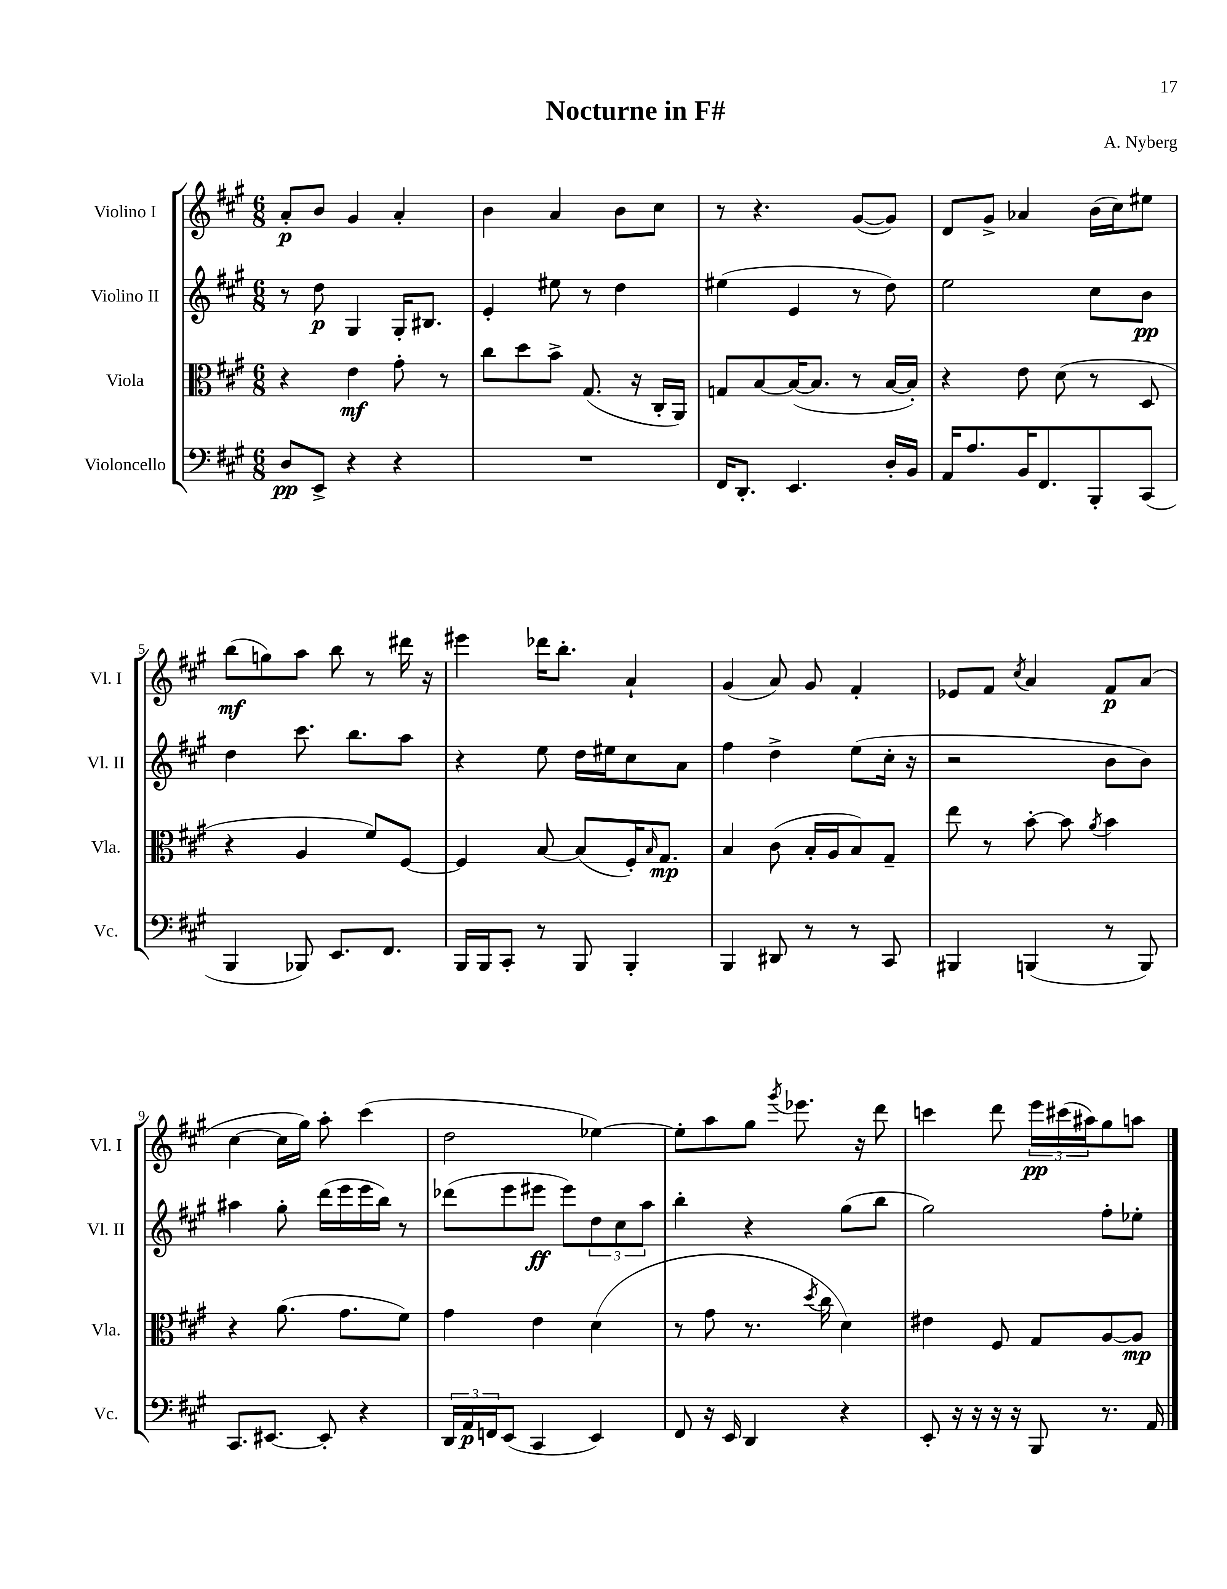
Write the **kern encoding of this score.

**kern	**kern	**kern	**kern
*staff4	*staff3	*staff2	*staff1
*clefF4	*clefC3	*clefG2	*clefG2
*k[f#c#g#]	*k[f#c#g#]	*k[f#c#g#]	*k[f#c#g#]
*M6/8	*M6/8	*M6/8	*M6/8
8D	4r	8r	8a'
8EE^	.	8dd	8b
4r	4e	4G#	4g#
4r	8g#'	16G#'	4a'
.	.	8.B#	.
.	8r	.	.
=	=	=	=
2.r	8cc#	4e'	4b
.	8dd	.	.
.	8b^	8ee#	4a
.	(8.G#	8r	.
.	.	4dd	8b
.	16r	.	.
.	16C#'	.	8cc#
.	16AA)	.	.
=	=	=	=
16FF#	8G	(4ee#	8r
8.DD'	.	.	.
.	[8B	.	4.r
4.EE	(16B_	4e	.
.	8.B]	.	.
.	8r	8r	([8g#
16D'	[16B	8dd)	8g#])
16BB	16B'])	.	.
=	=	=	=
16AA	4r	2ee	8d
8.A	.	.	.
.	.	.	8g#^
16BB	8e	.	4a-
8.FF#	.	.	.
.	(8d	.	.
8BBB'	8r	8cc#	(16b
.	.	.	16cc#)
(8CC#	8D	8b	8ee#
=	=	=	=
4BBB	4r	4dd	(8bb
.	.	.	8gg)
8BBB-)	4A	8.ccc#	8aa
8.EE	.	.	8bb
.	.	8.bb	.
.	8f#)	.	8r
8.FF#	.	.	.
.	[8F#	8aa	16ddd#
.	.	.	16r
=	=	=	=
16BBB	4F#]	4r	4eee#
16BBB	.	.	.
8CC#'	.	.	.
8r	[8B	8ee	16ddd-
.	.	.	8.bb'
8BBB	(8B]	16dd	.
.	.	16ee#	.
4BBB'	16F#')	8cc#	4a`
.	16qqB	.	.
.	8.G#	.	.
.	.	8a	.
=	=	=	=
4BBB	4B	4ff#	(4g#
8DD#	(8c#	4dd^	8a)
8r	16B'	.	8g#
.	16A	.	.
8r	8B)	(8ee	4f#'
8CC#	8G#~	16cc#'	.
.	.	16r	.
=	=	=	=
4BBB#	8ee	2r	8e-
.	8r	.	8f#
.	.	.	8qcc#
(4BBB	[8b'	.	4a
.	8b]	.	.
.	8qa	.	.
8r	4b	8b	8f#
8BBB)	.	8b)	(8a
=	=	=	=
8.CC#	4r	4aa#	[4cc#
[8.EE#	.	.	.
.	(8.a	8gg#'	16cc#]
.	.	.	16gg#)
8EE#']	.	(16ddd	8aa'
.	8.g#	16eee	.
4r	.	16eee	(4ccc#
.	.	16bb)	.
.	8f#)	8r	.
=	=	=	=
24DD	4g#	(8ddd-	2dd
24AA	.	.	.
24FF	.	.	.
(8EE	.	8eee	.
4CC#	4e	8eee#	.
.	.	8eee#)	.
4EE)	(4d	12dd	[4ee-)
.	.	12cc#	.
.	.	12aa	.
=	=	=	=
8FF#	8r	4bb'	8ee-']
16r	8g#	.	8aa
16EE	.	.	.
4DD	8.r	4r	8gg#
.	.	.	8qggg#
.	.	.	8.eee-
.	8qdd	.	.
.	16cc#	.	.
4r	4d)	(8gg#	.
.	.	.	16r
.	.	8bb	8ddd
=	=	=	=
8EE'	4e#	2gg#)	4ccc
16r	.	.	.
16r	.	.	.
16r	8F#	.	8ddd
16r	.	.	.
8BBB	8G#	.	24eee
.	.	.	(24ccc#
.	.	.	24aa#)
8.r	[8A	8ff#'	8gg#
.	8A]	8ee-'	8aa
16AA	.	.	.
==	==	==	==
*-	*-	*-	*-
